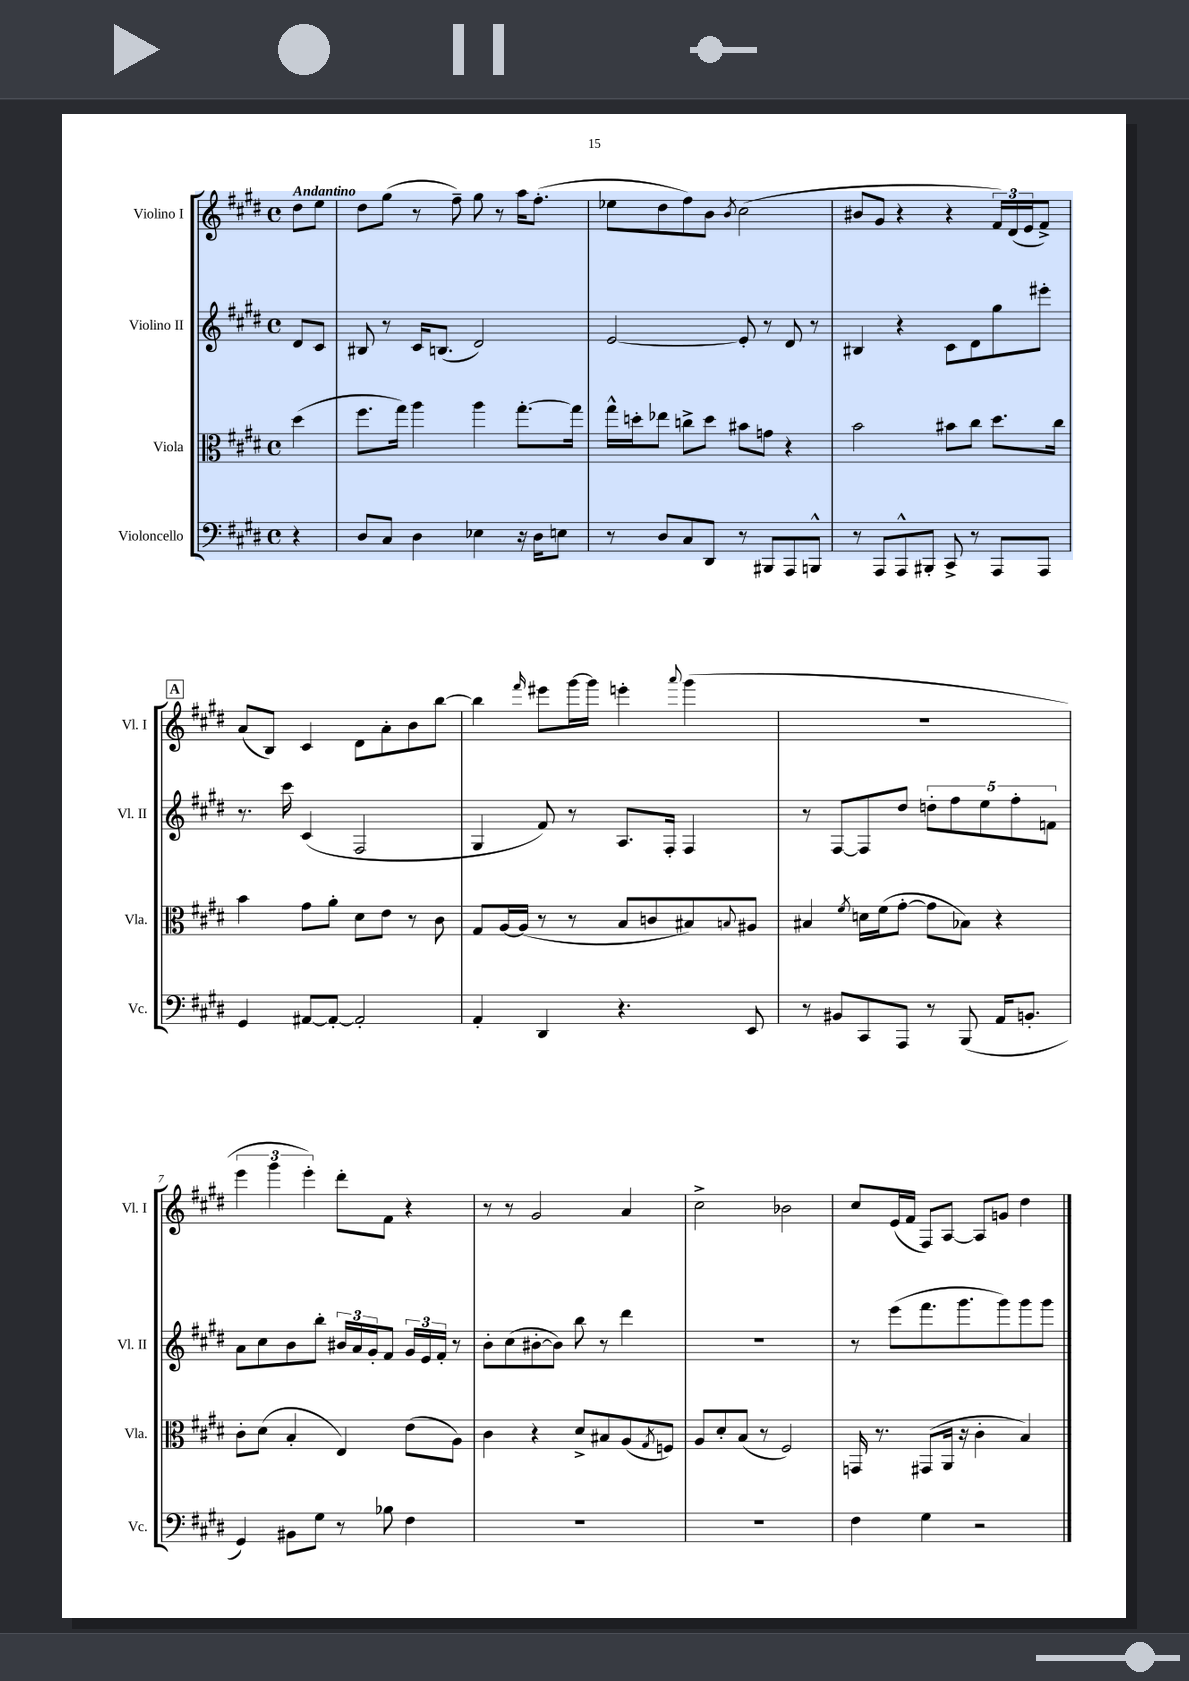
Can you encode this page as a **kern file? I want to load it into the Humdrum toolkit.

**kern	**kern	**kern	**kern
*part4	*part3	*part2	*part1
*staff4	*staff3	*staff2	*staff1
*I"Violoncello	*I"Viola	*I"Violino II	*I"Violino I
*I'Vc.	*I'Vla.	*I'Vl. II	*I'Vl. I
*clefF4	*clefC3	*clefG2	*clefG2
*k[f#c#g#d#]	*k[f#c#g#d#]	*k[f#c#g#d#]	*k[f#c#g#d#]
*M4/4	*M4/4	*M4/4	*M4/4
*met(c)	*met(c)	*met(c)	*met(c)
=	=	=	=
!	!	!	!LO:TX:a:B:t=Andantino
4r	(4dd#\	8d#/L	8dd#\L
.	.	8c#/J	8ee\J
=1	=1	=1	=1
8D#/L	8.ff#\L	8B#X/	8dd#\L
8C#/J	.	8r	(8gg#\J
.	16gg#\Jk)	.	.
4D#\	4aa\	16c#/KL	8r
.	.	(8.Bn/J	.
.	.	.	8ff#~\)
4E-X\	4aa\	2d#/)	8gg#\
.	.	.	8r
16r	[8.gg#'\L	.	16aa\KL
16D#\KL	.	.	(8.ff#'\J
8En\J	.	.	.
.	16gg#\Jk]	.	.
=2	=2	=2	=2
8r	16gg#^^\LL	[2e/	8ee-X\L
.	16ddn'\J	.	.
8D#/L	8ee-X\J	.	8dd#\
8C#/	8ccn^\L	.	8ff#\)
8DD#/J	8dd\J	.	8b\J
.	.	.	8qb/
8r	8b#X\L	8e'/]	(2cc#\
8BBB#X/L	8gn\J	8r	.
8AAA/	4r	8d#/	.
8BBBn^^/J	.	8r	.
=3	=3	=3	=3
8r	2b\	4B#X/	8b#X/L
8AAA/L	.	.	8g#/J
8AAA^^/	.	4r	4r
8BBB#X'/J	.	.	.
8CC#^/	8b#X\L	8c#\L	4r
8r	8cc#\J	8d#\	.
8AAA/L	8.dd#\L	8gg#\	24f#/LL)
.	.	.	(24d#/
.	.	.	24e/J
8AAA/J	.	8eee#X'\J	8f#^/J)
.	16cc#\Jk	.	.
!!LO:LB:g=z
!!LO:REH:place=s1:t=A
=4	=4	=4	=4
4GG#/	4b\	8.r	(8a/L
.	.	.	8B/J)
.	.	16ccc#\	.
[8AA#X/L	8g#\L	(4c#/	4c#/
8AA#'/J_	8a'\J	.	.
2AA#'/]	8d#\L	2F#/	8d#\L
.	8e\J	.	8a'\
.	8r	.	8b\
.	8c#\	.	[8bb\J
=5	=5	=5	=5
4AA'/	8G#/L	4G#/	4bb\]
.	[16A/L	.	.
.	(16A/JJ]	.	.
.	.	.	16qqfff#/
4DD#/	8r	8f#/)	8eee#X\L
.	8r	8r	[16ggg#\L
.	.	.	16ggg#\JJ]
4.r	8B/L	8.A/L	4eeen'\
.	8cn/	.	.
.	.	16F#'/Jk	.
.	.	.	8qqaaa/
.	8B#X/)	4F#/	(4ggg#\
.	8qqBn/	.	.
8EE/	8A#X/J	.	.
=6	=6	=6	=6
8r	4B#X/	8r	1r
8BB#X/L	.	[8F#/L	.
.	8qf#/	.	.
8CC#/	16dn\LL	8F#/]	.
.	(16f#\J	.	.
8AAA/J	[8g#'\J	8dd#/J	.
8r	8g#\L]	10ddn'\L	.
.	.	10ff#\	.
(8BBB/	8B-X\J)	.	.
.	.	10ee\	.
16AA/KL	4r	.	.
.	.	10ff#'\	.
8.BBn'/J	.	.	.
.	.	10fn\J	.
!!LO:LB:g=z
=7	=7	=7	=7
4GG#/)	8c#'\L	8a\L	6eee\
.	(8d#\J	8cc#\	.
.	.	.	6ggg#\
8BB#X\L	4B'/	8b\	.
.	.	.	6eee'\)
8G#\J	.	8bb'\J	.
8r	4E/)	24b#X/LL	8ddd#'\L
.	.	24a/	.
.	.	24g#'/J	.
8B-X\	.	8f#/J	8f#\J
4F#\	(8e\L	24g#/LL	4r
.	.	24e/	.
.	.	24f#'/JJ	.
.	8A\J)	8r	.
=8	=8	=8	=8
1r	4c#\	8b'\L	8r
.	.	(8cc#\	8r
.	4r	[8b#X'\	2g#/
.	.	8b#\J])	.
.	8d#^/L	8bb\	.
.	8B#X/	8r	.
.	(8A/	4ddd#\	4a/
.	8qG#/	.	.
.	8Fn/J)	.	.
=9	=9	=9	=9
1r	8A/L	1r	2cc#^\
.	8d#'/	.	.
.	(8B/J	.	.
.	8r	.	.
.	2F#/)	.	2b-X\
=10	=10	=10	=10
4F#\	16GGn/	8r	8cc#/L
.	8.r	.	.
.	.	(8eee\L	(16e/L
.	.	.	16f#/JJ
4G#\	(8GG#X/L	8.fff#\	8F#/L)
.	16AA/Jk	.	[8A/J
.	16r	8.ggg#\	.
2r	4c#'\	.	8A/L]
.	.	8ggg#\)	8gn/J
.	4B/)	8ggg#\	4dd#\
.	.	8ggg#\J	.
==	==	==	==
*-	*-	*-	*-
